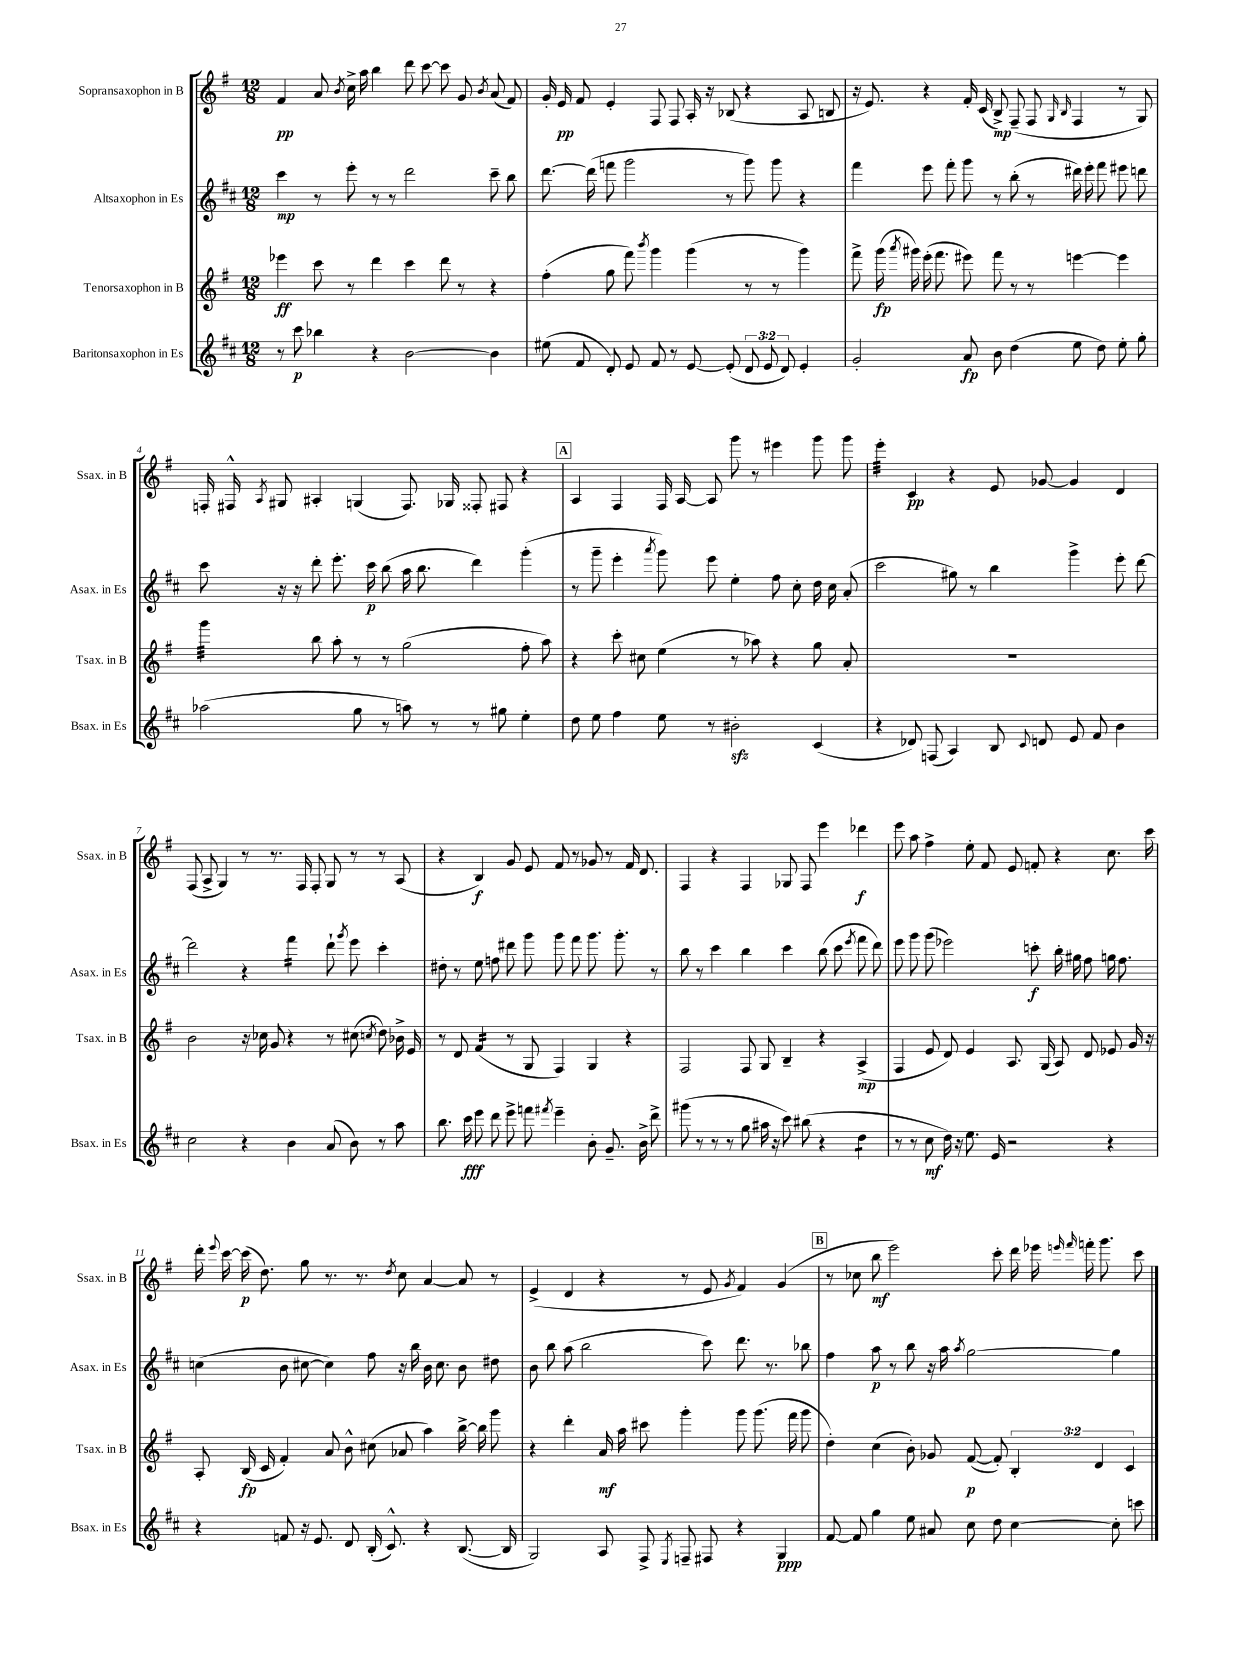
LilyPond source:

<<
\new StaffGroup <<
\new Staff = "s0" \with { instrumentName = "Sopransaxophon in B" shortInstrumentName = "Ssax. in B" } {
    \clef treble \key g \major \numericTimeSignature \time 12/8
    \autoBeamOff fis'4\pp a'8 \acciaccatura { b'8 } c''16-> a''16 b''4 d'''8 c'''8~ c'''8 g'8 \acciaccatura { b'8 } a'8( fis'8) |
    g'16-. e'16\pp fis'8 e'4-. fis8 fis8 a16-. r16 bes8( r4 a8 b8 |
    r16 e'8.) r4 fis'16-. c'16( b8->\mp) fis8--( fis8 \grace { g16 b16 } fis4 r8 g8) |
    f16-. fis16-^ \acciaccatura { a8 } gis8 ais4-. g4( fis8.) ges16 fisis8-. fis8 r4 |
    \mark \markup { \box "A" } a4 fis4 fis16 a16~ a8 g'''8 r8 eis'''4 g'''8 g'''8 |
    e'''4:32-. c'4\pp r4 e'8 ges'8~ ges'4 d'4 |
    fis8( a8-> g4) r8 r8. fis16 fis8-. g8 r8 r8 a8( |
    r4 b4\f) g'8 e'8 fis'8 r8 ges'8 r8 fis'16 d'8. |
    fis4 r4 fis4 ges8 fis8 e'''4 des'''4\f |
    e'''8 a''8 fis''4-> e''8-. fis'8 e'8 f'8-. r4 c''8. c'''16 |
    d'''16-. \appoggiatura { e'''8 } c'''16~ c'''16\p( d''8.) g''8 r8. r8. \acciaccatura { d''8 } c''8 a'4~ a'8 r8 |
    e'4->( d'4 r4 r8 e'8 \acciaccatura { g'8 } fis'4) g'4( |
    \mark \markup { \box "B" } r8 ces''8 b''8\mf e'''2) c'''8-. d'''16 ees'''16 \grace { e'''16 fis'''16 } f'''16-. g'''8. c'''8 \bar "|." |
}
\new Staff = "s1" \with { instrumentName = "Altsaxophon in Es" shortInstrumentName = "Asax. in Es" } {
    \clef treble \key d \major \numericTimeSignature \time 12/8
    \autoBeamOff cis'''4\mp r8 e'''8-. r8 r8 d'''2 cis'''8-- b''8 |
    d'''8.~ d'''16( f'''8 g'''2 r8 g'''8) g'''8 r4 |
    fis'''4 e'''8 fis'''8-. g'''8 r8 b''8-.( r8 dis'''16) e'''16-. fis'''8 eis'''8 d'''8 |
    cis'''8 r16 r16 d'''8-. e'''8.-. cis'''16\p b''8( a''16 b''8. d'''4) g'''4-.( |
    \mark \markup { \box "A" } r8 g'''8-- e'''4-. \acciaccatura { a'''8 } g'''8) e'''8 e''4-. fis''8 cis''8-. d''16 cis''16 a'8-.( |
    cis'''2 gis''8) r8 b''4 g'''4-> e'''8-. d'''8~ |
    d'''2 r4 fis'''4:16 d'''8-! \acciaccatura { g'''8 } e'''8 cis'''4-. |
    dis''8-. r8 e''8 f''8 dis'''8 g'''8 g'''8 fis'''8 g'''8. g'''8.-. r8 |
    b''8 r8 cis'''4 b''4 cis'''4 b''8( cis'''8 \acciaccatura { e'''8 } fis'''8 d'''8) |
    e'''8 g'''8 g'''8( ees'''2) c'''8-.\f b''16-. gis''16 fis''8 g''16 fis''8. |
    c''4( b'8 cis''8~ cis''4) fis''8 r16 b''16 b'16 cis''8. b'8 dis''8 |
    b'8 b''8 a''8( b''2 cis'''8) d'''8. r8. bes''8 |
    \mark \markup { \box "B" } fis''4 a''8\p r8 b''8 r16 a''16 \acciaccatura { a''8 } g''2~ g''4 \bar "|." |
}
\new Staff = "s2" \with { instrumentName = "Tenorsaxophon in B" shortInstrumentName = "Tsax. in B" } {
    \clef treble \key g \major \numericTimeSignature \time 12/8 \override Staff.TupletNumber.text = #tuplet-number::calc-fraction-text
    \autoBeamOff ees'''4\ff c'''8 r8 d'''4 c'''4 d'''8 r8 r4 |
    fis''4-.( g''8 fis'''8) \acciaccatura { b'''8 } g'''4 g'''4( r8 r8 g'''4) |
    fis'''8-> g'''16\fp( \acciaccatura { a'''8 } gis'''16) e'''16-.( fis'''8. eis'''8) fis'''8 r8 r8 e'''4~ e'''4 |
    g'''4:32 b''8 a''8-. r8 r8 g''2( fis''8-. a''8) |
    \mark \markup { \box "A" } r4 c'''8-. cis''8 e''4( r8 aes''8) r4 g''8 a'8-. |
    R1. |
    b'2 r16 ces''16 g'8 r4 r8 cis''8( \acciaccatura { c''8 } d''8) bes'16-> e'16 |
    r8 d'8 fis'4:16( r8 g8 fis4) g4 r4 |
    fis2 fis8 g8 b4-- r4 a4->\mp( |
    fis4 e'8 d'8) e'4 a8. g16( a8) d'8 ees'8 g'16 r16 |
    a8-. b16\fp( c'16 fis'4-.) a'8 b'8-^ cis''8( aes'8 a''4) b''16~-> b''16 g'''8 |
    r4 d'''4-. a'16\mf a''16 cis'''8 g'''4-. g'''8 g'''8.( fis'''16 g'''8 |
    \mark \markup { \box "B" } d''4-.) c''4( b'8-.) ges'8 fis'8~\p( fis'8-.) \tuplet 3/2 { b4-. d'4 c'4 } \bar "|." |
}
\new Staff = "s3" \with { instrumentName = "Baritonsaxophon in Es" shortInstrumentName = "Bsax. in Es" } {
    \clef treble \key d \major \numericTimeSignature \time 12/8 \override Staff.TupletNumber.text = #tuplet-number::calc-fraction-text
    \autoBeamOff r8 cis'''8\p bes''4 r4 b'2~ b'4 |
    eis''8( fis'8 d'8-.) e'8 fis'8 r8 e'8~ e'8-.( \tuplet 3/2 { d'8 e'8 d'8) } e'4-. |
    g'2-. a'8\fp b'8 d''4( e''8 d''8) e''8-. g''8-. |
    aes''2( g''8 r8 a''8) r8 r8 gis''8 e''4-. |
    \mark \markup { \box "A" } d''8 e''8 fis''4 e''8 r8 bis'2-.\sfz cis'4( |
    r4 des'8) f8( a4) b8 \appoggiatura { cis'8 } d'8 e'8 fis'8 b'4 |
    cis''2 r4 b'4 a'8( b'8) r8 a''8 |
    b''8. cis'''16\fff e'''8 d'''8 e'''8-> f'''8 \acciaccatura { fis'''8 } e'''4-- b'8-. g'8.-- b'16-> d'''8-> |
    gis'''8( r8 r8 r8 g''8 ais''16 r16 cis'''8) bis''8( r4 d''4:8 |
    r8 r8 cis''8\mf d''16) r16 e''8. e'16 r2 r4 |
    r4 f'8 r16 e'8. d'8 b16-.( cis'8.-^) r4 b8.~( b16 |
    g2) a8 fis8-> \acciaccatura { e8 } f8-- fis8 r4 g4\ppp |
    \mark \markup { \box "B" } fis'8~ fis'8 g''4 e''8 ais'8 cis''8 d''8 cis''4~ cis''8-. c'''8 \bar "|." |
}
>>
>>
